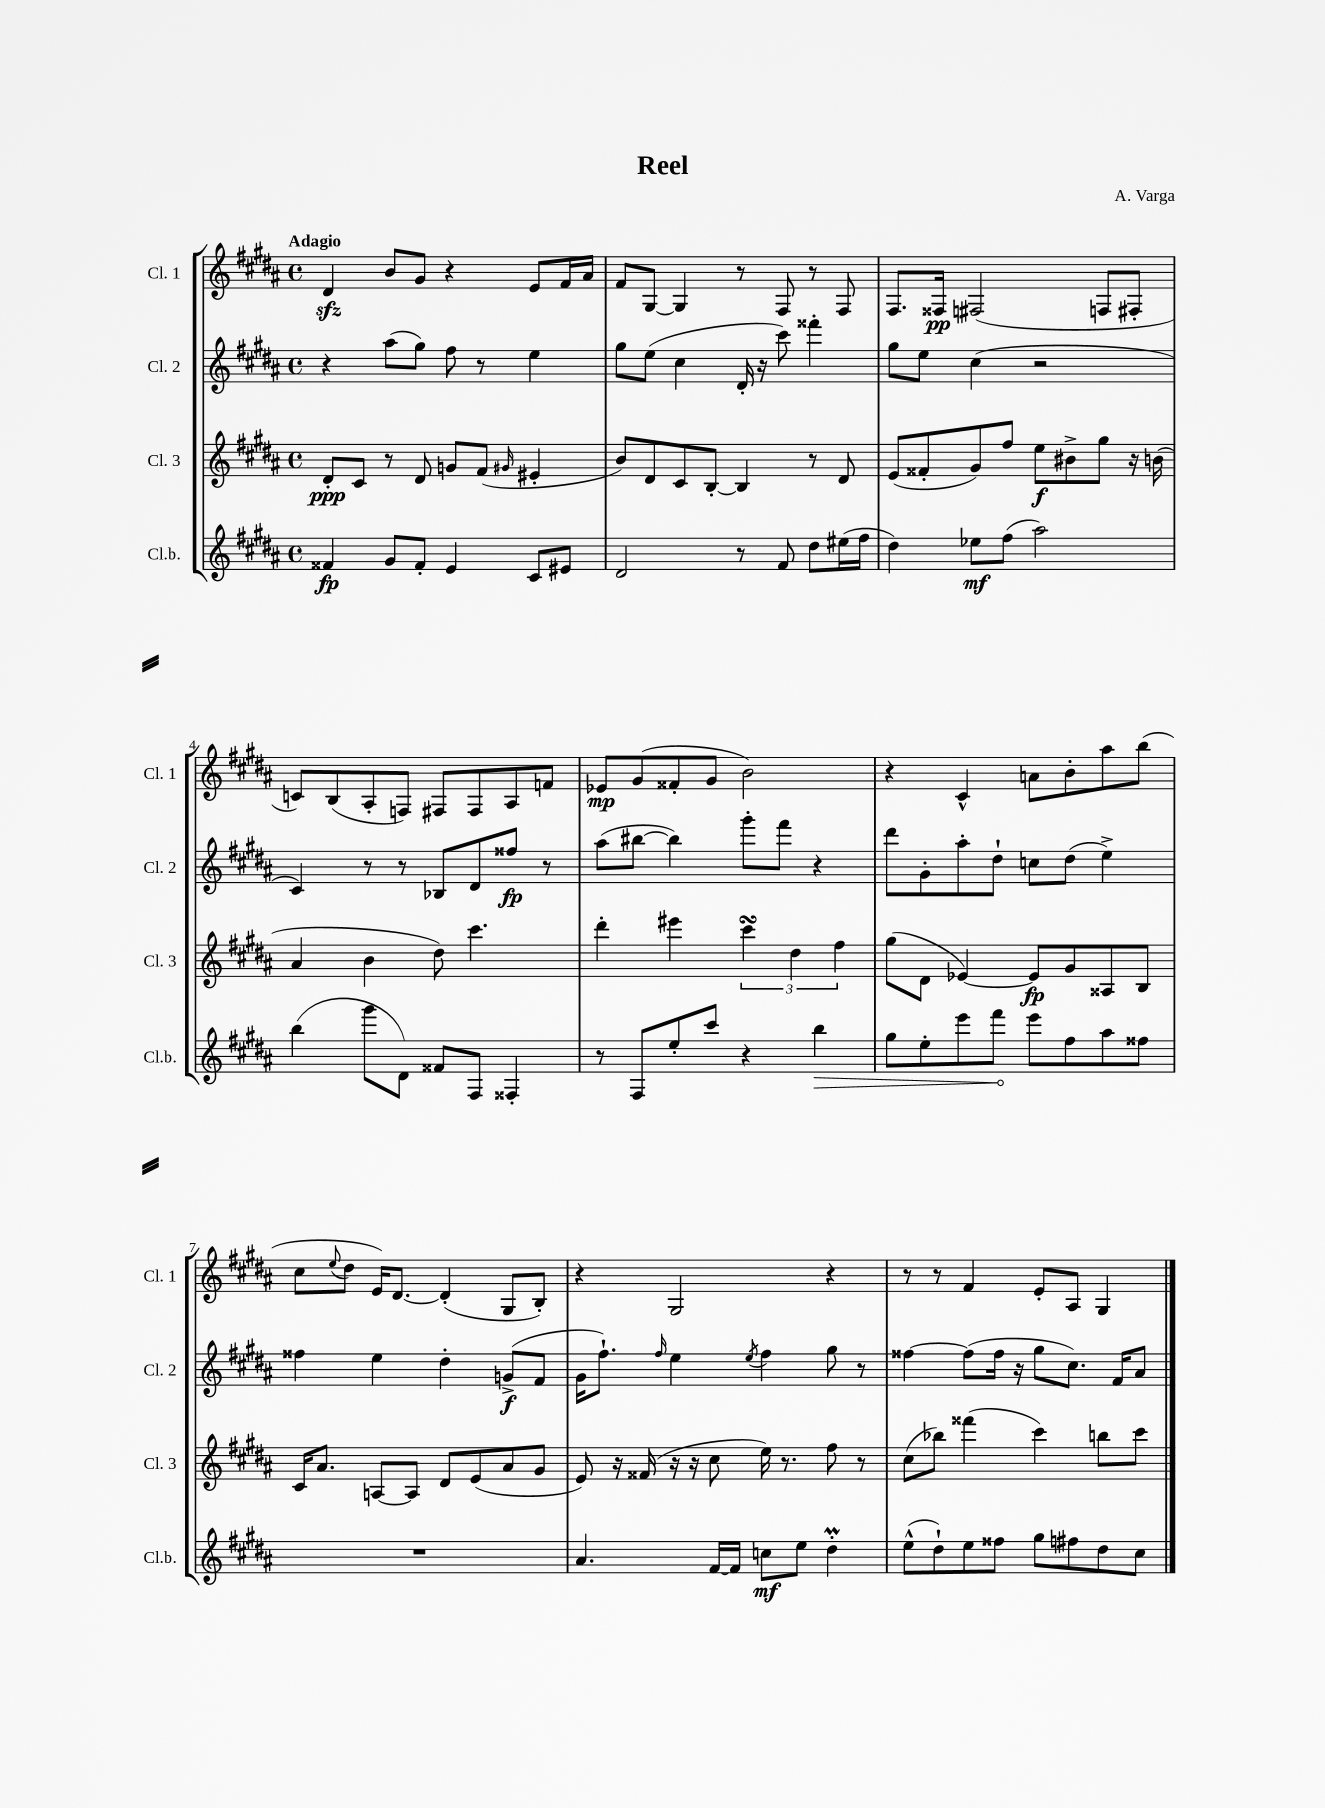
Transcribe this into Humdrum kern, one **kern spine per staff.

**kern	**kern	**kern	**kern
*staff4	*staff3	*staff2	*staff1
*clefG2	*clefG2	*clefG2	*clefG2
*k[f#c#g#d#a#]	*k[f#c#g#d#a#]	*k[f#c#g#d#a#]	*k[f#c#g#d#a#]
*M4/4	*M4/4	*M4/4	*M4/4
*met(c)	*met(c)	*met(c)	*met(c)
4f##/	8d#'/L	4r	4d#/
.	8c#/J	.	.
8g#/L	8r	(8aa#\L	8b/L
8f##'/J	8d#/	8gg#\J)	8g#/J
4e/	8g/L	8ff#\	4r
.	(8f#/J	8r	.
.	16qqg#/	.	.
8c#/L	4e#'/	4ee\	8e/L
8e#/J	.	.	16f#/L
.	.	.	16a#/JJ
=	=	=	=
2d#/	8b/L)	8gg#\L	8f#/L
.	8d#/	(8ee\J	[8G#/J
.	8c#/	4cc#\	4G#/]
.	[8B'/J	.	.
8r	4B/]	16d#'/	8r
.	.	16r	.
8f#/	.	8ccc#\)	8F#/
8dd#\L	8r	4fff##'\	8r
(16ee#\L	8d#/	.	8F#/
16ff#\JJ	.	.	.
=	=	=	=
4dd#\)	(8e/L	8gg#\L	8.F#/L
.	8f##'/	8ee\J	.
.	.	.	16F##/Jk
8ee-\L	8g#/)	(4cc#\	(2F#/
(8ff#\J	8ff#/J	.	.
2aa#\)	8ee\L	2r	.
.	8b#^\	.	.
.	8gg#\J	.	8F/L
.	16r	.	8F#'/J
.	(16b\	.	.
=	=	=	=
(4bb\	4a#/	4c#/)	8c/L)
.	.	.	(8B/
8ggg#\L	4b\	8r	8A#'/
8d#\J)	.	8r	8F/J)
8f##/L	8dd#\)	8B-/L	8F#/L
8F#/J	4.ccc#\	8d#/	8F#/
4F##'/	.	8ff##/J	8A#/
.	.	8r	8f/J
=	=	=	=
8r	4ddd#'\	(8aa#\L	8e-/L
8F#/L	.	[8bb#\J	(8g#/
8ee'/	4eee#\	4bb#\])	8f##'/
8ccc#/J	.	.	8g#/J
4r	6ccc#\	8ggg#'\L	2b\)
.	.	8fff#\J	.
.	6dd#\	.	.
4bb\	.	4r	.
.	6ff#\	.	.
=	=	=	=
8gg#\L	(8gg#\L	8ddd#\L	4r
8ee'\	8d#\J	8g#'\	.
8eee\	[4e-/)	8aa#'\	4c#^^/
8fff#\J	.	8dd#`\J	.
8eee\L	8e-/]L	8cc\L	8a\L
8ff#\	8g#/	(8dd#\J	8b'\
8aa#\	8A##/	4ee^\)	8aa#\
8ff##\J	8B/J	.	(8bb\J
=	=	=	=
1r	16c#/LK	4ff##\	8cc#\L
.	8.a#/J	.	.
.	.	.	8qqee/
.	.	.	8dd#\J
.	[8A/L	4ee\	16e/LK)
.	.	.	[8.d#/J
.	8A/]J	.	.
.	8d#/L	4dd#'\	(4d#'/]
.	(8e/	.	.
.	8a#/	(8g^/L	8G#/L
.	8g#/J	8f#/J	8B'/J)
=	=	=	=
4.a#/	8e/)	16g#\LK	4r
.	.	8.ff#`\J)	.
.	16r	.	.
.	(16f##/	.	.
.	.	16qqff#/	.
.	16r	4ee\	2G#/
.	16r	.	.
[16f#/LL	8cc#\	.	.
16f#/]JJ	.	.	.
.	.	8qee/	.
8cc\L	16ee\)	4ff#\	.
.	8.r	.	.
8ee\J	.	.	.
4dd#'\	8ff#\	8gg#\	4r
.	8r	8r	.
=	=	=	=
(8ee^^\L	(8cc#\L	[4ff##\	8r
8dd#`\)	8bb-\J)	.	8r
8ee\	(4fff##\	(8ff##\]L	4f#/
8ff##\J	.	16ff##\Jk	.
.	.	16r	.
8gg#\L	4ccc#\)	8gg#\L	8e'/L
8ff#\	.	8.cc#\J)	8A#/J
8dd#\	8bb\L	.	4G#/
.	.	16f#/LK	.
8cc#\J	8ccc#\J	8a#/J	.
==	==	==	==
*-	*-	*-	*-
